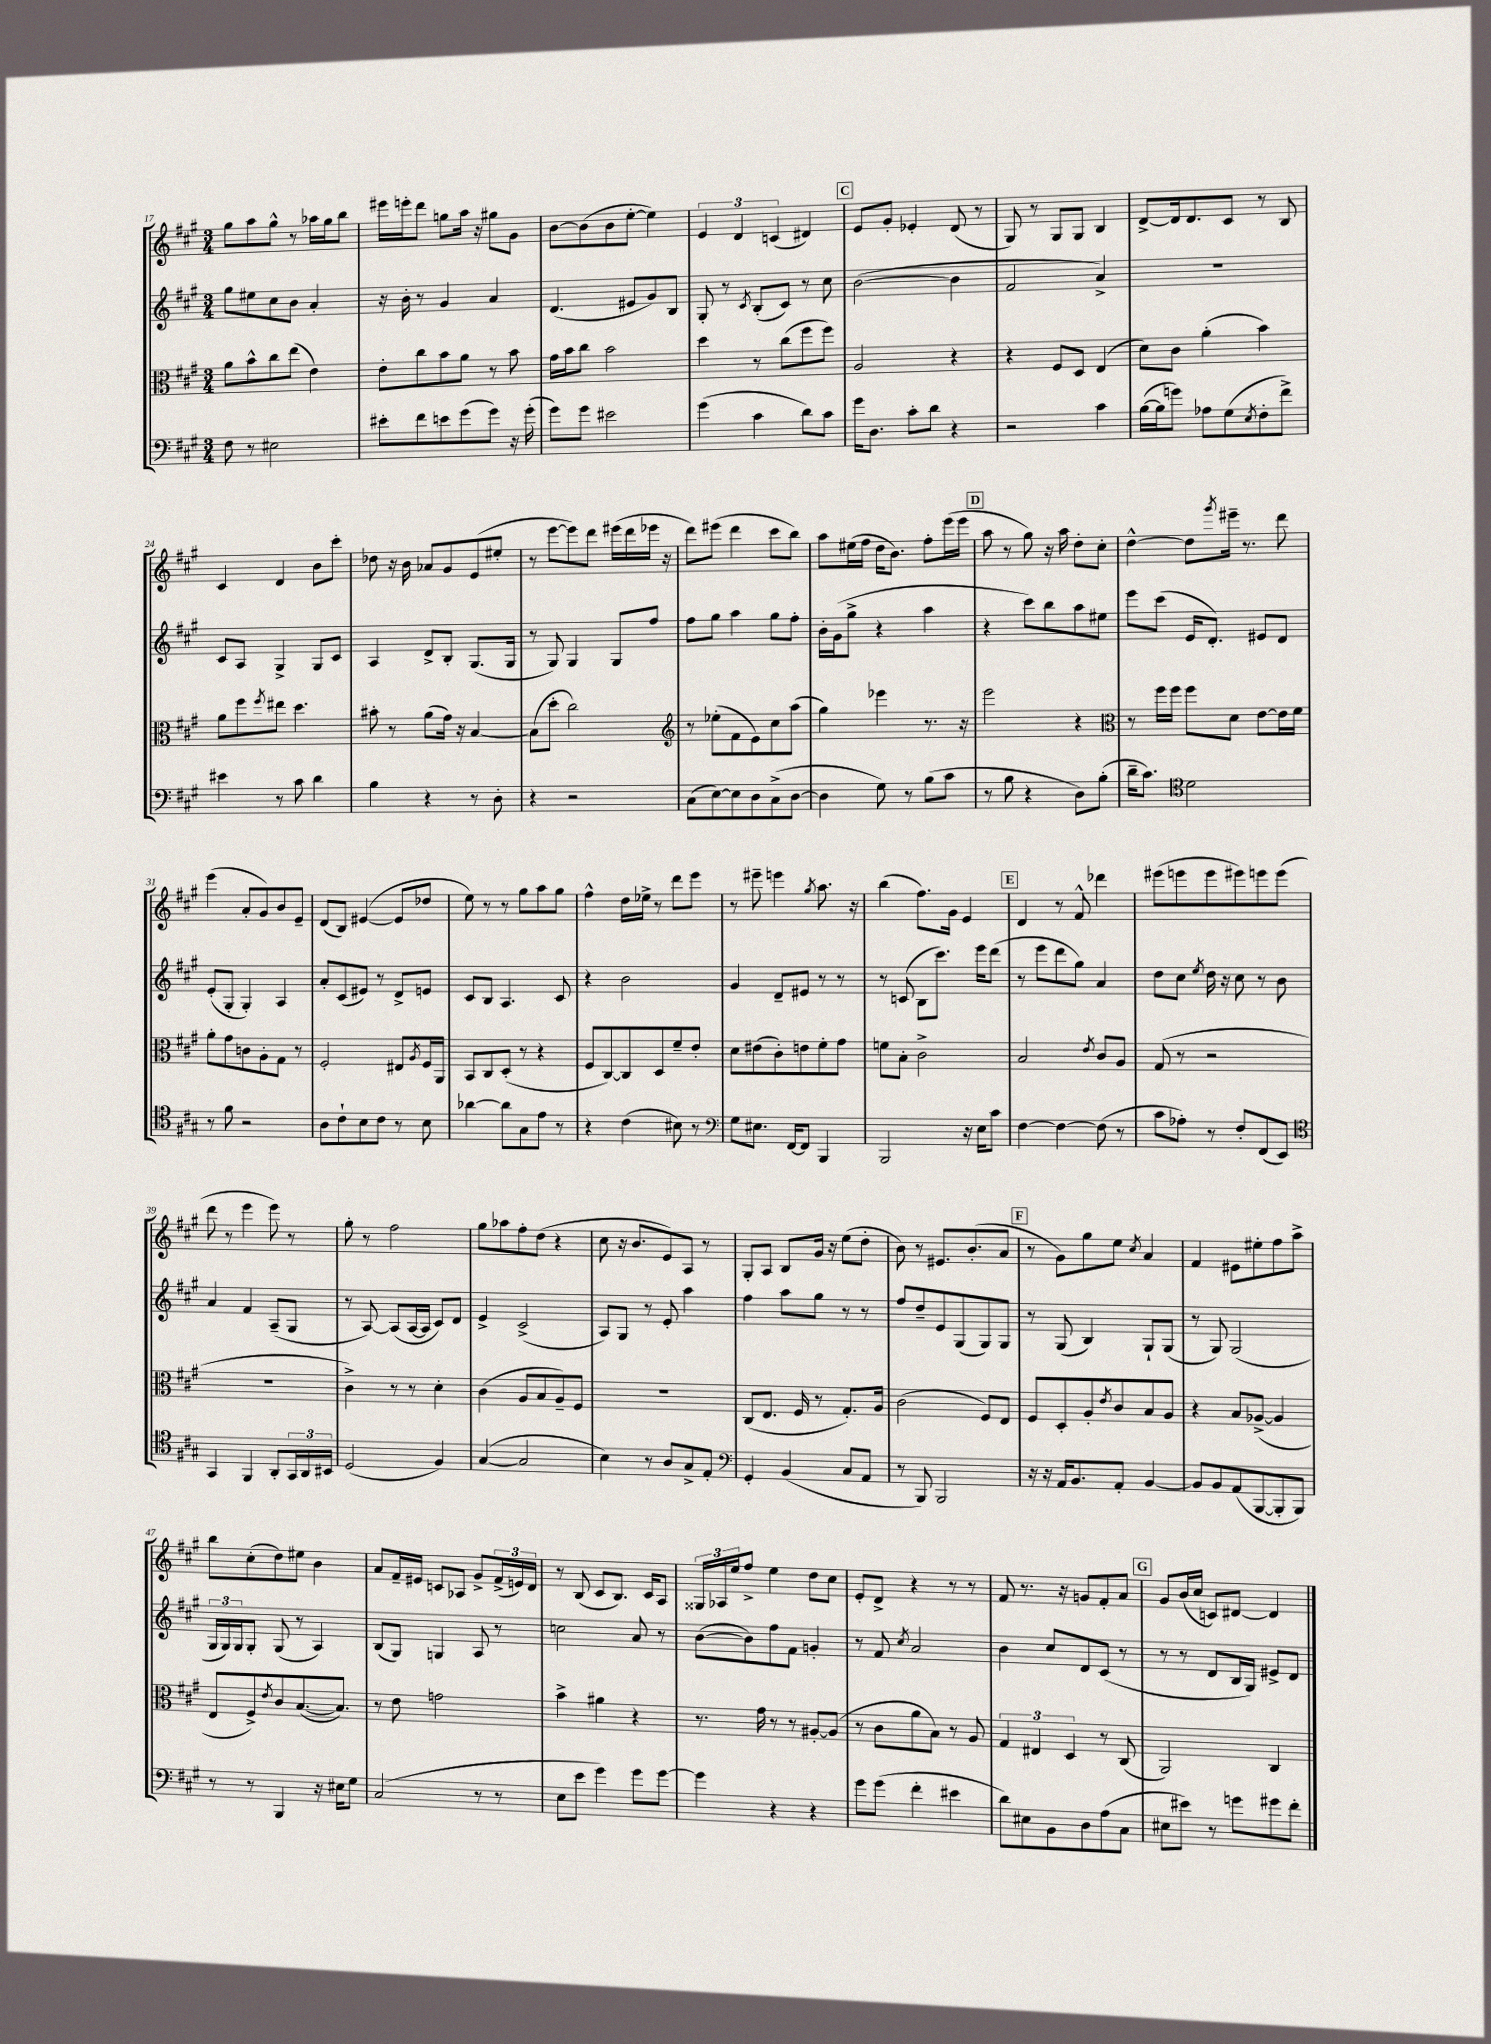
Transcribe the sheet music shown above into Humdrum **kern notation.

**kern	**kern	**kern	**kern
*part4	*part3	*part2	*part1
*staff4	*staff3	*staff2	*staff1
*clefF4	*clefC3	*clefG2	*clefG2
*k[f#c#g#]	*k[f#c#g#]	*k[f#c#g#]	*k[f#c#g#]
*M3/4	*M3/4	*M3/4	*M3/4
=17	=17	=17	=17
8F#\	8a\L	8gg#\L	8gg#\L
8r	8b^^\	8ee#X\	8aa\
2E#X\	8cc#\	8cc#\	8gg#^^\J
.	(8ee\J	8b\J	8r
.	4e\)	4a'/	16aa-X\LL
.	.	.	16gg#\J
.	.	.	8bb\J
=18	=18	=18	=18
8e#X'\L	8e'\L	16r	16eee#X\LL
.	.	16b'\	16eeen'\J
8f#\	8cc#\	8r	8ddd\J
8en\	8b\	4g#/	8ggn\L
(8g#\	8a\J	.	16aa\Jk
.	.	.	16r
8g#\J)	8r	4a/	8gg#X\L
16r	8b\	.	8g#\J
(16g#'\	.	.	.
=19	=19	=19	=19
8g#\L)	16g#\LL	(4.d/	[8b\L
.	16b\J	.	.
8g#\J	8cc#\J	.	(8b\]
2e#X\	2b\	.	8b\
.	.	8e#X/L	[8ee'\J
.	.	8g#/)	4ee\])
.	.	8B/J	.
=20	=20	=20	=20
(4g#\	4dd\	8G#'/	6e/
.	.	8r	.
.	.	.	6d/
.	.	8qc#/	.
4c#\	8r	(8B'/L	.
.	.	.	(6cn/
.	(8cc#\L	8c#/J)	.
8d\L)	8ff#\	8r	4d#X/)
8c#\J	8ff#\J)	8cc#\	.
!!LO:REH:place=s1:t=C
=21	=21	=21	=21
16g#\KL	2A/	([2b\	8e/L
8.D\J	.	.	.
.	.	.	8g#'/J
8c#'\L	.	.	4e-X'/
8d\J	.	.	.
4r	4r	4b\]	(8d/
.	.	.	8r
=22	=22	=22	=22
2r	4r	2f#/	8G#/)
.	.	.	8r
.	8F#/L	.	8G#/L
.	8D/J	.	8G#/J
4c#\	(4E/	4a^/)	4B/
=23	=23	=23	=23
([16B\LL	8d\L)	2.r	[8d^/L
16B\J]	.	.	.
8gn\J)	8c#\J	.	16d/k]
.	.	.	8.d/
8A-X\L	(4a'\	.	.
(8G#\	.	.	8c#/J
8qE/	.	.	.
8F#'\	4b\)	.	8r
8f#^\J)	.	.	8B/
!!LO:LB:g=z
=24	=24	=24	=24
4e#X\	8a\L	8c#/L	4c#/
.	8ff#\	8A/J	.
.	8qff#/	.	.
8r	8ee#X\J	4G#^/	4d/
8c#\	4.dd\	.	.
4d\	.	8G#/L	8b\L
.	.	8c#/J	8ccc#'\J
=25	=25	=25	=25
4B\	8b#X'\	4A/	8dd-X\
.	8r	.	16r
.	.	.	16b\
4r	(8a\L	8d^/L	8a-X/L
.	16g#\Jk)	8B'/J	8g#/
.	16r	.	.
8r	[4B/	(8.G#/L	(8e/
8D'\	.	.	8ee#X'/J
.	.	16G#/Jk	.
=26	=26	=26	=26
4r	(8B\L]	8r	8r
.	8dd'\J	8G#/)	[8eee\L
2r	2cc#\)	4G#/	8eee\])
.	.	.	8ddd\J
.	.	8G#/L	(16eee#X\LL
.	.	.	16ddd\
.	.	8ff#/J	16eee-X\JJ
.	.	.	16r
=27	=27	=27	=27
*	*clefG2	*	*
(8C#\L	8r	8ff#\L	8ddd\L)
[8E\)	(8ee-X'\L	8gg#\J	(8eee#X\J
8E\]	8f#\	4aa\	4ddd\
8D\	8e\)	.	.
(8C#^\	8cc#\	8gg#\L	8ccc#\L
[8D\J	(8aa\J	8ff#'\J	8bb\J)
=28	=28	=28	=28
4D\]	4gg#\)	16b'\LL	8aa\L
.	.	(16g#\J	.
.	.	8gg#^\J	(16ee#X\L
.	.	.	16ff#\JJ
8G#\)	4eee-X\	4r	16dd\KL
.	.	.	8.b\J)
8r	.	.	.
(8B\L	8.r	4aa\	8ff#'\L
8c#\J	.	.	(16eee\L
.	16r	.	16eee\JJ
!!LO:REH:place=s1:t=D
=29	=29	=29	=29
8r	2eee\	4r	8aa\
8B\	.	.	8r
4r	.	8ccc#\L)	8gg#\)
.	.	8bb\	16r
.	.	.	16aa\
8D\L)	4r	8aa\	8dd'\L
(8B'\J	.	8ee#X\J	8cc#'\J
=30	=30	=30	=30
*	*clefC3	*	*
16d~\KL	8r	8eee\L	[4dd^^\
8.c#\J)	.	.	.
.	16ff#\LL	(8ccc#\J	.
.	16ff#\JJ	.	.
*clefC4	*	*	*
2d\	8ff#\L	16e/KL	8dd\L]
.	.	8.d'/J)	.
.	.	.	8qggg#/
.	8d\J	.	16eee#X~\Jk
.	.	.	8.r
.	[8e\L	8e#X/L	.
.	16e\L]	8d/J	8ddd\
.	16f#\JJ	.	.
!!LO:LB:g=z
=31	=31	=31	=31
8r	8a'\L	(8e'/L	(4eee\
8f#\	8g#\	8G#'/J	.
2r	8cn\	4G#'/)	8a'/L
.	8A'\	.	8g#/)
.	8G#\J	4A/	8b/
.	8r	.	8e~/J
=32	=32	=32	=32
8A\L	2F#'/	8a'/L	(8d/L
8c#`\	.	(8c#/	8B/J)
8B\	.	8e#X/J)	([4e#X/
8c#\J	.	8r	.
8r	8E#X/L	8d^/L	8e#/L]
.	8qA/	.	.
8B\	16F#/L	8en/J	8dd-X/J
.	16AA/JJ	.	.
=33	=33	=33	=33
[4a-X\	8BB/L	8c#/L	8ee\)
.	8C#/	8B/J	8r
8a-\L]	(8D'/J	4.A/	8r
8G#\	8r	.	8gg#\L
8e\J	4r	.	8aa\
8r	.	8c#/	8gg#\J
=34	=34	=34	=34
4r	8F#/L	4r	4ff#^^\
.	[8C#/)	.	.
(4c#\	8C#/]	2b\	16dd\LL
.	.	.	16ee-X^\JJ
.	8D/	.	8r
8B#X\)	8f#~/	.	8ddd\L
8r	8e'/J	.	8eee\J
=35	=35	=35	=35
*clefF4	*	*	*
8G#\L	8d\L	4g#/	8r
8.E#X\J	(8e#X\	.	8eee#X~\
.	8c#'\)	8d~/L	4eeen\
[16FF#/KL	.	.	.
8FF#/J]	8en\	8e#X/J	.
.	.	.	8qgg#/
4BBB/	8f#'\	8r	8.aa\
.	8g#\J	8r	.
.	.	.	16r
=36	=36	=36	=36
2BBB/	8fn\L	8r	(4bb\
.	8B'\J	(8cn/	.
.	2c#^\	8B\L	8.ff#\L)
.	.	8.ccc#\J)	.
.	.	.	16g#\Jk
16r	.	.	4e/
16E\KL	.	16eee\KL	.
8c#\J	.	(8ddd\J	.
!!LO:REH:place=s1:t=E
=37	=37	=37	=37
[4F#\	2B/	8r	4d/
.	.	8eee\L	.
4F#\_	.	8ddd\	8r
.	.	8gg#\J)	8f#^^/
.	8qe/	.	.
(8F#\]	8c#/L	4a/	4ddd-X\
8r	8A/J	.	.
=38	=38	=38	=38
8c#\L	(8G#/	8dd\L	(8eee#X\L
8A-X'\J)	8r	8cc#\J	8eeen\
.	.	8qee/	.
8r	2r	16dd\	8eee\
.	.	16r	.
8F#'/L	.	8cc#\	8eee#X\)
(8FF#/	.	8r	8eeen\
8EE/J)	.	8b\	(8eee\J
!!LO:LB:g=z
=39	=39	=39	=39
*clefC4	*	*	*
4GG#/	2.r	4a/	8ddd\
.	.	.	8r
4FF#/	.	4f#/	4eee\
8AA'/L	.	(8A~/L	8eee\)
24GG#/L	.	8G#/J	8r
24AA/	.	.	.
24BB#X/JJ	.	.	.
=40	=40	=40	=40
(2D/	4c#^\)	8r	8gg#'\
.	.	[8A/)	8r
.	8r	(8A/L]	2ff#\
.	8r	[16A/L	.
.	.	16A/JJ]	.
4F#/)	4d'\	8c#/L)	.
.	.	8d/J	.
=41	=41	=41	=41
([4G#/	(4c#\	4e^/	8gg#\L
.	.	.	8aa-X\
2G#/]	8A/L	(2c#^/	8ff#'\
.	8B/	.	(8dd\J
.	8A~/)	.	4r
.	8F#/J	.	.
=42	=42	=42	=42
4B\)	2.r	8A/L)	8cc#\
.	.	8G#/J	16r
.	.	.	8.b/L
8r	.	8r	.
8A/L	.	8e'/	8e/)
8G#^/	.	4aa\	8A/J
8E'/J	.	.	8r
=43	=43	=43	=43
*clefF4	*	*	*
4GG#'/	(8C#/L	4ff#\	8G#'/L
.	8.E/J	.	8A/J
(4BB/	.	8aa\L	8B/L
.	16F#/	.	.
.	8r	8gg#\J	16g#/Jk
.	.	.	16r
8C#/L	8.G#'/L)	8r	(8ee\L
8AA/J	.	8r	8dd'\J
.	16A/Jk	.	.
=44	=44	=44	=44
8r	(2c#\	8ff#/L	8b\)
8BBB/)	.	8dd~/	8r
2BBB/	.	8e/	8.e#X/L
.	.	(8G#/	.
.	.	.	(8.b'/
.	8F#/L)	8G#/)	.
.	8E/J	8G#/J	8a/J
!!LO:REH:place=s1:t=F
=45	=45	=45	=45
16r	8F#/L	8r	8r
16r	.	.	.
16AA/KL	8D'/	(8G#/	8g#\L)
8.BB/	.	.	.
.	8A'/	4B/)	8gg#\
.	8qe/	.	.
8AA'/J	8c#/	.	8ee\J
.	.	.	8qcc#/
[4BB/	8B/	8G#`/L	4a/
.	8A/J	(8G#/J	.
=46	=46	=46	=46
8BB/L]	4r	8r	4f#/
8BB/	.	8G#/)	.
(8AA/	8B/L	(2G#/	8e#X\L
[8BBB/	([8A-X^/J	.	8ee#X'\
8BBB'/]	4A-/]	.	8ff#\
8BBB/J)	.	.	8aa^\J
!!LO:LB:g=z
=47	=47	=47	=47
8r	8E/L	24G#/LL	8bb\L
.	.	24G#/)	.
.	.	24G#/J	.
8r	8F#^/)	8G#'/J	(8cc#'\
.	8qe/	.	.
4BBB/	8c#/	(8G#/	8dd\)
.	([8.B/	8r	8ee#X\J
16r	.	4A/)	4b\
16E#X\KL	8.B/J])	.	.
8G#\J	.	.	.
=48	=48	=48	=48
(2C#/	8r	(8B/L	8a/L
.	8e\	8G#/J)	16f#~/L
.	.	.	16e#X/JJ
.	2gn\	4Gn/	8cn/L
.	.	.	8A-X/J
8r	.	8A/	8g#^/L
8r	.	8r	(24f#^/L
.	.	.	24en/)
.	.	.	24d/JJ
=49	=49	=49	=49
8E\L	4b^\	2ccn\	8r
8e\J	.	.	(8B/
4g#\)	4a#X\	.	8c#/L
.	.	.	8.B/J)
8g#\L	4r	8a/	.
.	.	.	16c#/KL
[8g#\J	.	8r	8A/J
=50	=50	=50	=50
4g#\]	8.r	([8b\L	24G##X/LL
.	.	.	24A-X/
.	.	.	24ee/J
.	.	8b\])	8ff#^/J
.	16g#\	.	.
4r	8r	8ff#\	4ee\
.	8r	8f#\J	.
4r	[8A#X'/L	4gn'/	8dd\L
.	(8A#/J]	.	8cc#\J
=51	=51	=51	=51
8g#\L	8r	8r	8e'/L
(8g#\J	8c#\L	8f#/	8d^/J
.	.	8qcc#/	.
4f#'\	8a\	2a/	4r
.	8B\J)	.	.
4e#X\	8r	.	8r
.	8A/	.	8r
=52	=52	=52	=52
8d\L)	6G#/	4b\	8f#/
8E#X\	.	.	8.r
.	6E#X/	.	.
8BB\	.	8cc#/L	.
.	.	.	16r
.	6D/	.	.
8D\	.	8d/	8gn/L
(8A\	8r	(8c#/J	8f#'/
8C#\J	(8C#/	8r	8a/J
!!LO:REH:place=s1:t=G
=53	=53	=53	=53
8E#X\L	2AA/)	8r	8g#/L
8e#X\J)	.	8r	(16b/L
.	.	.	16cc#/JJ
8r	.	8d/L	8cn/L)
8gn\L	.	16B/L	[8d#X/J
.	.	16G#/JJ)	.
8g#X\	4C#/	8e#X^/L	4d#/]
8f#'\J	.	8d/J	.
==	==	==	==
*-	*-	*-	*-
